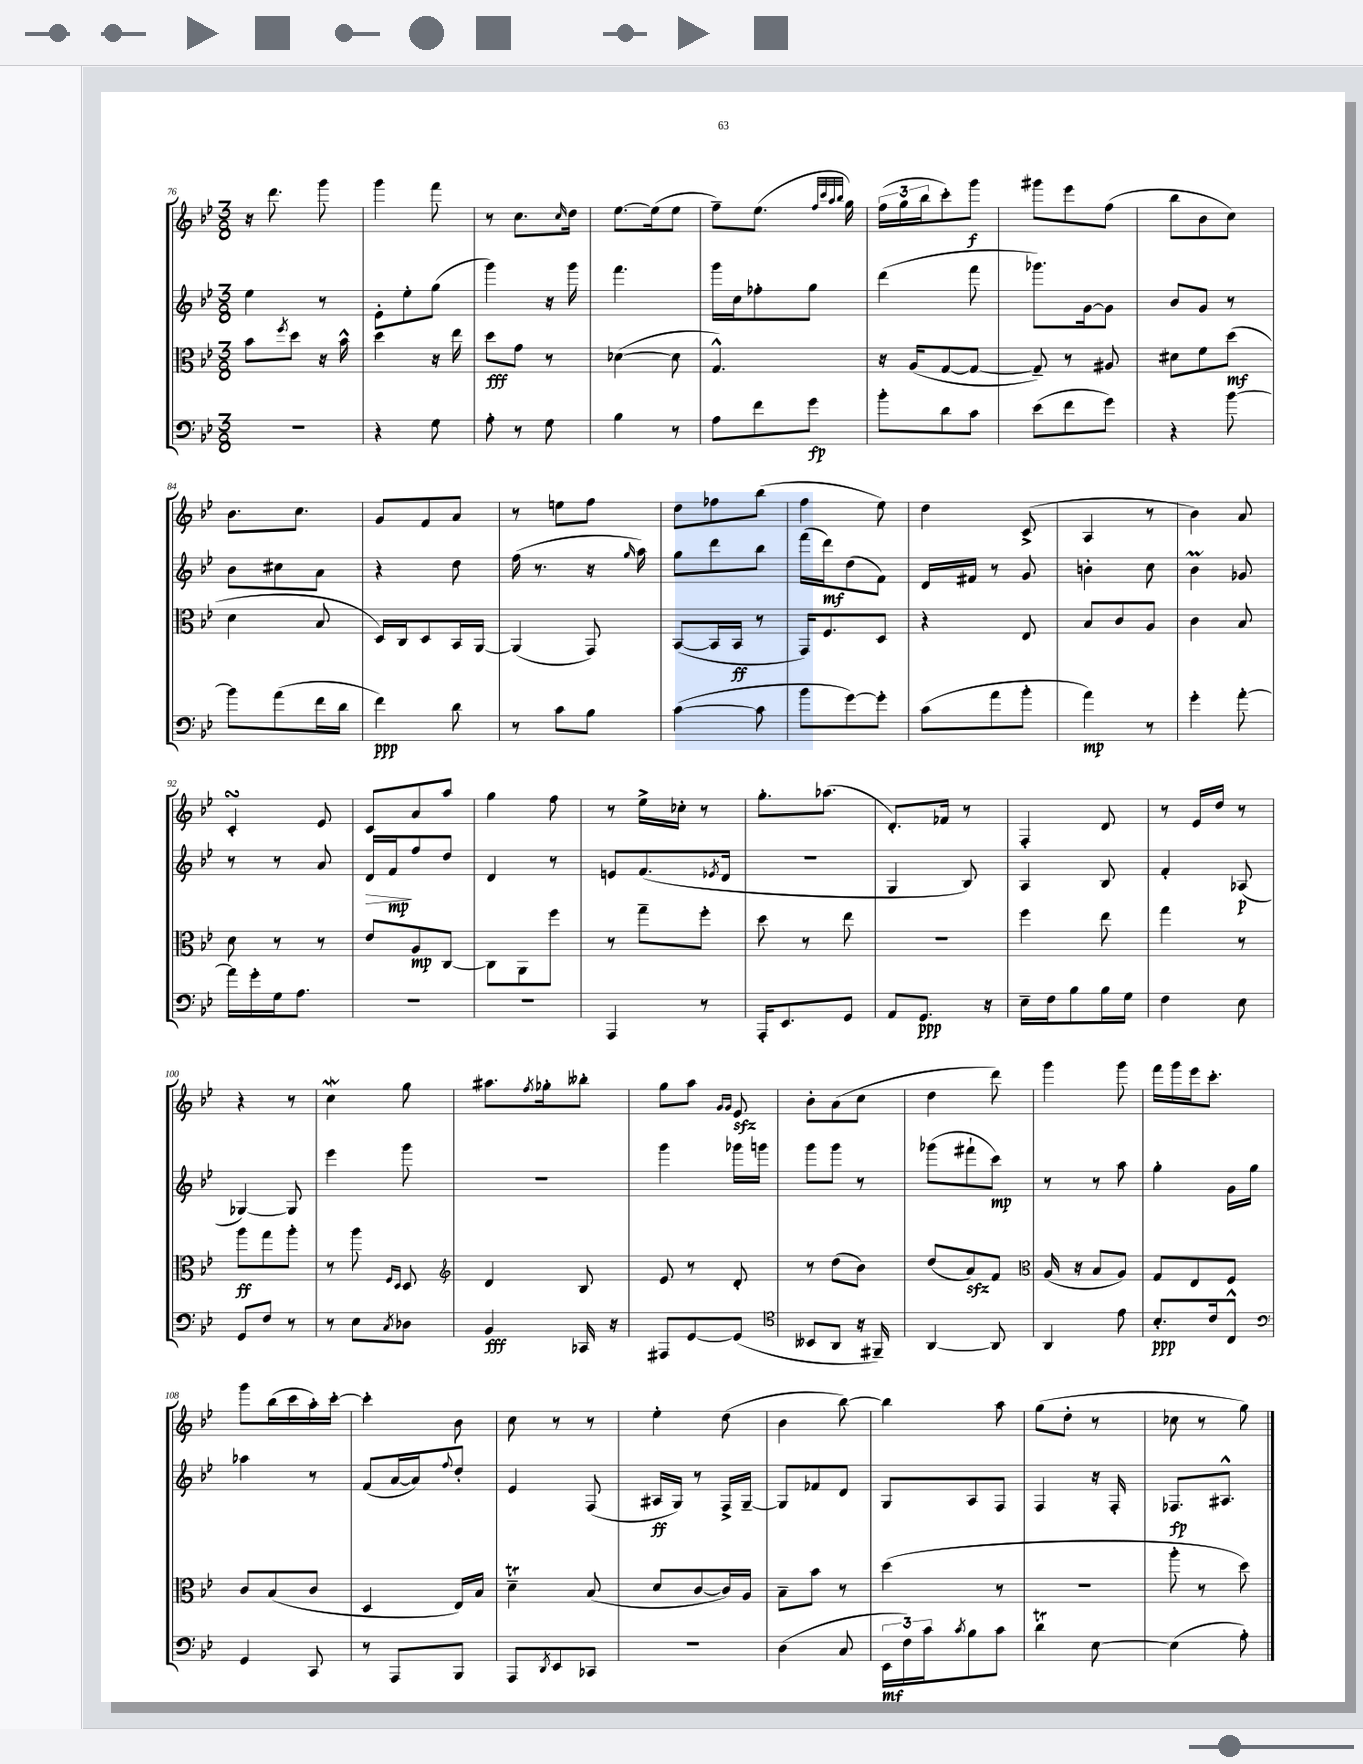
<<
\new StaffGroup <<
\new Staff = "s0" {
    \clef treble \key bes \major \numericTimeSignature \time 3/8
    r16 d'''8. g'''8 |
    g'''4 f'''8 |
    r8 c''8. \grace { c''16 } d''16 |
    ees''8.~ ees''16( ees''8 |
    f''8--) ees''8.( \grace { f''32 c'''32 a''32 bes''32 } g''16) |
    \tuplet 3/2 { f''16( g''16 bes''16 } c'''8-.) g'''8\f |
    gis'''8 ees'''8 f''8( |
    bes''8 bes'8 c''8) |
    bes'8. c''8. |
    g'8 f'8 a'8 |
    r8 e''8 f''8 |
    d''8 fes''8 bes''8( |
    f''4 ees''8) |
    d''4 c'8->( |
    a4 r8 |
    bes'4) a'8 |
    c'4-.\turn ees'8 |
    c'8 a'8 a''8 |
    g''4 f''8 |
    r8 ees''16-> ces''16-. r8 |
    g''8.-. aes''8.( |
    d'8.-.) fes'16 r8 |
    f4-. d'8 |
    r8 ees'16 d''16 r8 |
    r4 r8 |
    c''4\mordent g''8 |
    ais''8. \acciaccatura { f''8 } ges''16-. beses''8-. |
    g''8 a''8 \grace { g'16 g'16 } ees'8\sfz |
    bes'8-. a'8( c''8 |
    d''4 d'''8) |
    g'''4 g'''8 |
    f'''16 g'''16 ees'''16 c'''8.-. |
    g'''8 bes''16( c'''16 a''16-.) c'''16~-. |
    c'''4-. bes'8 |
    c''8 r8 r8 |
    ees''4-. d''8( |
    bes'4 bes''8~) |
    bes''4 a''8 |
    g''8( d''8-. r8 |
    ces''8 r8 g''8) \bar "|." |
}
\new Staff = "s1" {
    \clef treble \key bes \major \numericTimeSignature \time 3/8
    ees''4 r8 |
    ees'8-. ees''8-. g''8( |
    g'''4) r16 g'''16 |
    f'''4. |
    g'''16 c''16 fes''8-. g''8 |
    d'''4( f'''8 |
    ges'''8.) g'16~ g'8 |
    bes'8 g'8 r8 |
    bes'8 cis''8 a'8 |
    r4 d''8 |
    f''16( r8. r16 \grace { g''16 } a''16) |
    g''8 d'''8 bes''8 |
    f'''16( d'''16\mf) d''8( f'8) |
    d'16 fis'16 r8 g'8 |
    b'4-. c''8 |
    bes'4\prall ges'8 |
    r8 r8 a'8 |
    d'16\> f'16\mp\! f''8 d''8 |
    d'4 r8 |
    e'8 f'8.( \acciaccatura { ees'8 } d'16 |
    R4. |
    g4 bes8) |
    a4 bes8 |
    f'4-. aes8\p( |
    ges4~) ges8 |
    ees'''4 g'''8 |
    R4. |
    g'''4 ges'''16 g'''16 |
    g'''8 g'''8 r8 |
    ges'''8( fis'''8-! c'''8\mp) |
    r8 r8 a''8 |
    g''4-. g'16 g''16 |
    aes''4 r8 |
    f'8( a'16~ a'16) \appoggiatura { f''8 } d''8-. |
    ees'4 f8( |
    ais16\ff g16) r8 f16-> g16~-- |
    g8 fes'8 d'8 |
    g8 a8 f8 |
    f4 r16 f16-. |
    fes8.\fp ais8.-^ \bar "|." |
}
\new Staff = "s2" {
    \clef alto \key bes \major \numericTimeSignature \time 3/8
    bes'8 \acciaccatura { f''8 } d''8 r16 bes'16-^ |
    d''4 r16 ees''16 |
    d''8\fff g'8 r8 |
    des'4~( des'8 |
    g4.-^) |
    r16 a16( g8~ g8~ |
    g8--) r8 ais8 |
    dis'8 f'8 d''8\mf( |
    d'4 bes8 |
    d16) c16 d8 bes,16 a,16~ |
    a,4( g,8) |
    bes,8~( bes,16 bes,16\ff r8 |
    g,16) f8. d8 |
    r4 ees8 |
    bes8 c'8 a8 |
    c'4 bes8 |
    d'8 r8 r8 |
    ees'8 a8\mp c8~ |
    c8 a,8 f''8 |
    r8 g''8-- f''8-. |
    d''8 r8 ees''8 |
    R4. |
    f''4 ees''8 |
    g''4 r8 |
    a''8\ff g''8 a''8-. |
    r8 a''8 \grace { f16 d16 } d8 |
    \clef treble d'4 bes8 |
    ees'8 r8 d'8-. |
    r8 d''8( bes'8) |
    d''8( a'8\sfz) f'8 |
    \clef alto a16( r16 bes8 a8) |
    g8 ees8 f8 |
    c'8 bes8( c'8 |
    d4 ees16) bes16 |
    d'4--\trill bes8( |
    d'8 c'8~ c'16) a16 |
    bes8-- bes'8 r8 |
    d''4( r8 |
    R4. |
    a''8-. r8 d''8) \bar "|." |
}
\new Staff = "s3" {
    \clef bass \key bes \major \numericTimeSignature \time 3/8
    R4. |
    r4 g8 |
    a8-. r8 g8 |
    bes4 r8 |
    a8 f'8 g'8\fp |
    bes'8-. d'8 c'8 |
    ees'8( f'8 g'8) |
    r4 bes'8~ |
    bes'8 a'8( f'16 d'16 |
    f'4\ppp) d'8 |
    r8 c'8 bes8 |
    c'4~( c'8 |
    bes'8 g'8~) g'8-. |
    c'8( a'8 bes'8-. |
    a'4\mp) r8 |
    g'4-. a'8~-. |
    a'16 g'16-. g16 a8. |
    R4. |
    R4. |
    a,,4 r8 |
    a,,16-. ees,8. g,8 |
    a,8 g,8.\ppp r16 |
    ees16-- f16 bes8 bes16 g16 |
    f4 ees8 |
    g,8 f8 r8 |
    r8 ees8 \acciaccatura { c8 } des8 |
    bes,4\fff ces,16 r16 |
    ais,,8 g,8~ g,8( |
    \clef tenor beses,8 a,8 r16 fis,16--) |
    a,4~ a,8 |
    a,4 ees'8 |
    bes8.-.\ppp c'16 c8-^ |
    \clef bass g,4 c,8 |
    r8 a,,8 bes,,8 |
    a,,8 \acciaccatura { d,8 } ees,8 ces,8 |
    r4. |
    d4( c8 |
    \tuplet 3/2 { ees,16\mf f16) c'16 } \acciaccatura { c'8 } bes8 c'8 |
    d'4\trill ees8~ |
    ees4( a8-.) \bar "|." |
}
>>
>>
\layout { \context { \Score currentBarNumber = #76 } }
